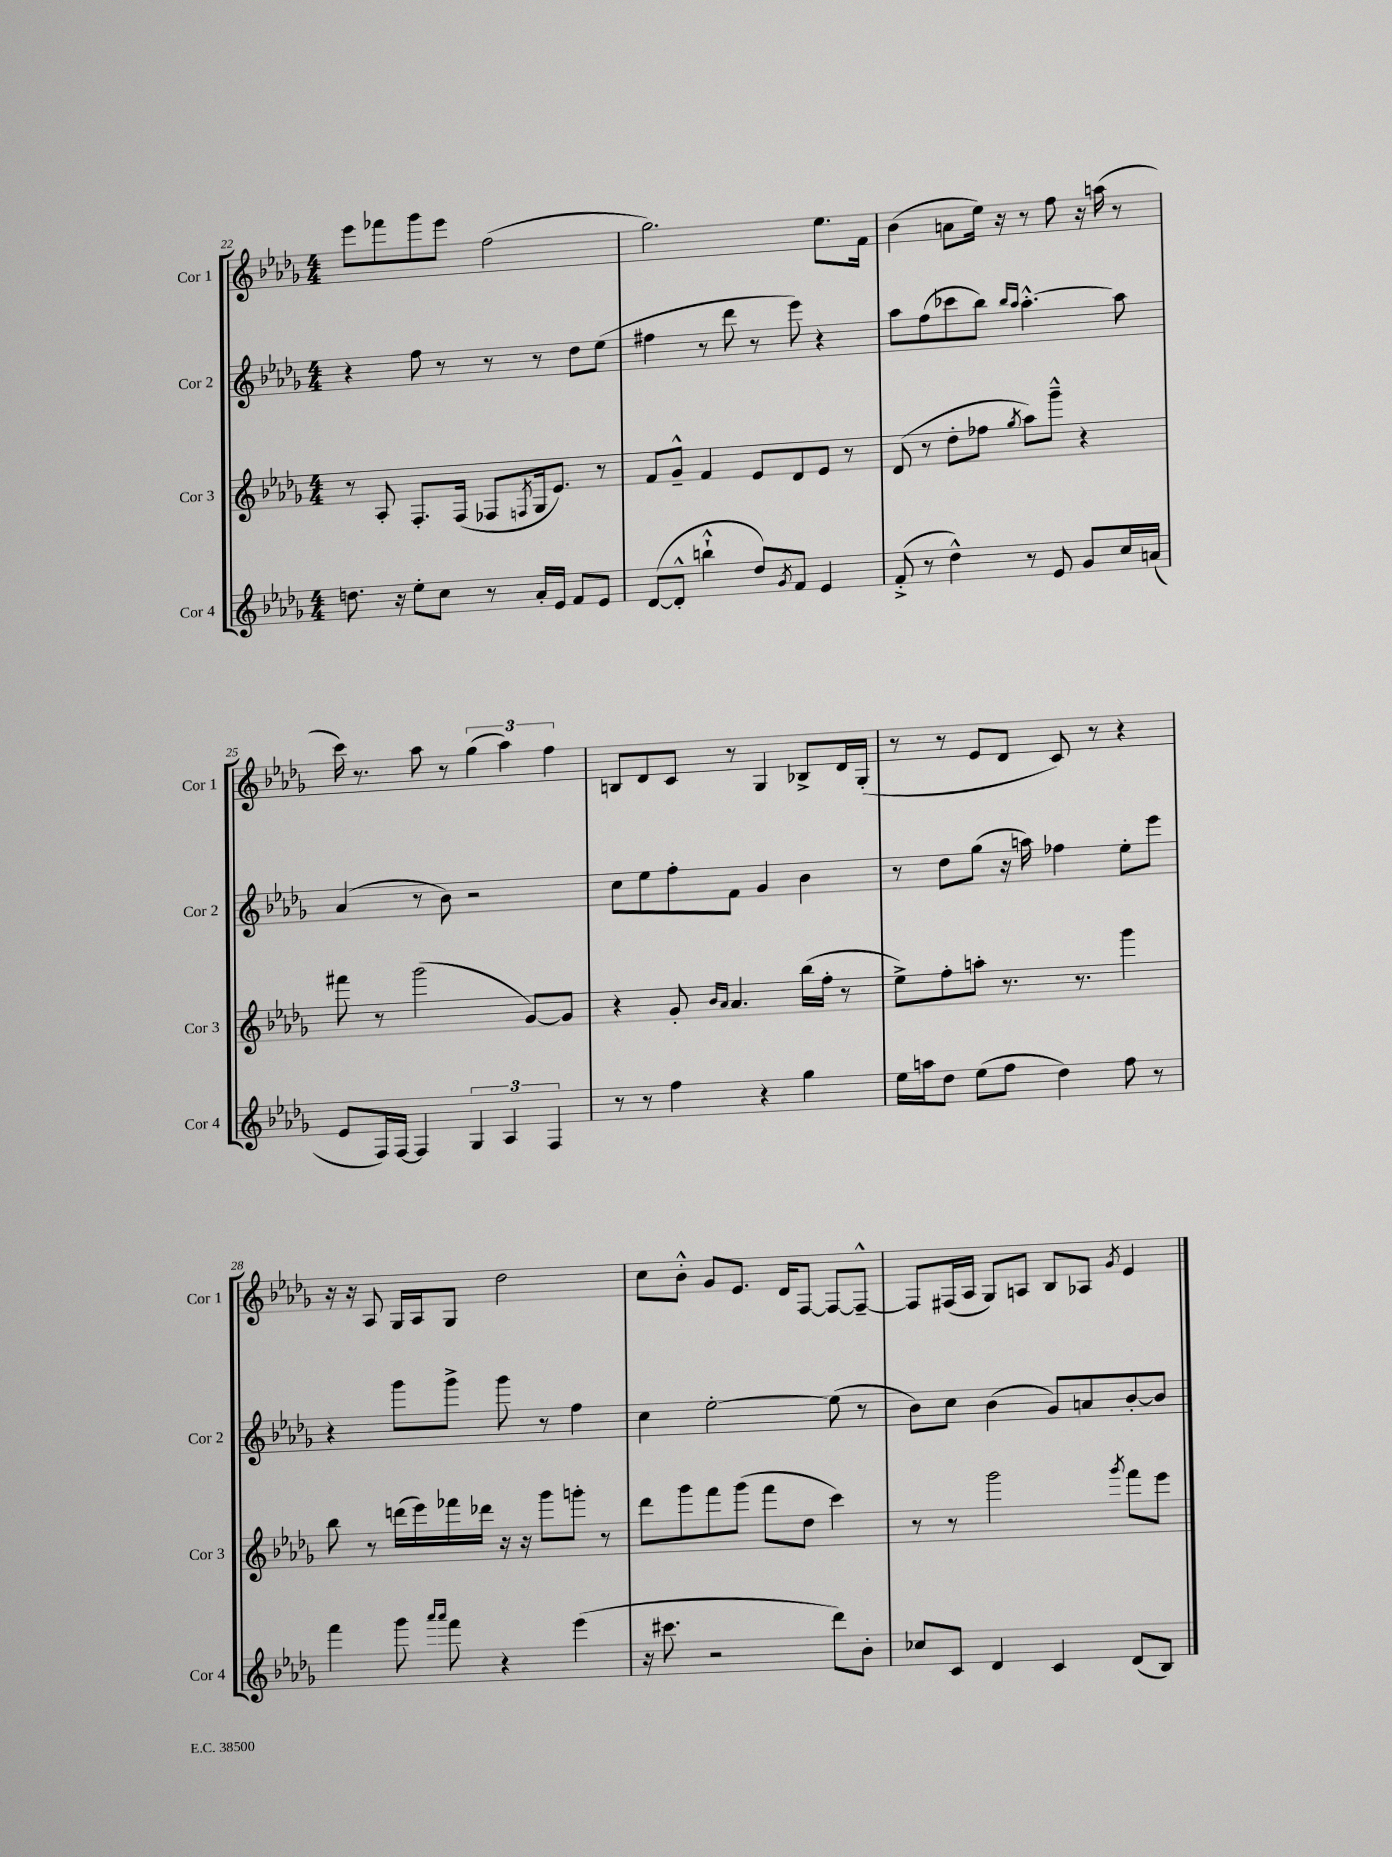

**kern	**kern	**kern	**kern
*staff4	*staff3	*staff2	*staff1
*clefG2	*clefG2	*clefG2	*clefG2
*k[b-e-a-d-g-]	*k[b-e-a-d-g-]	*k[b-e-a-d-g-]	*k[b-e-a-d-g-]
*M4/4	*M4/4	*M4/4	*M4/4
8.dd	8r	4r	8eee-
.	8A-'	.	8fff-
16r	.	.	.
8ee-'	8.F'	8ff	8ggg-
8cc	.	8r	8eee-
.	(16F	.	.
8r	8F-	8r	(2ff
.	8qF	.	.
16a-'	16G-	8r	.
16e-	8.e-)	.	.
8f	.	8dd-	.
8e-	8r	(8ee-	.
=	=	=	=
([8d-	8f	4ff#	2.gg-)
8d-'^^]	8g-~^^	.	.
4bb`^^	4f	8r	.
.	.	8ddd-	.
8dd-)	8e-	8r	.
8qg-	.	.	.
8f	8d-	8eee-)	.
4e-	8e-	4r	8.ee-
.	8r	.	.
.	.	.	16f
=	=	=	=
(8f'^	(8d-	8aa-	(4b-
8r	8r	(8ff	.
4dd-^^)	8dd-'	8ccc-	8a
.	8ff-	8bb-)	16ee-)
.	.	.	16r
.	.	16qqbb-	.
.	8qgg-	16qqaa-	.
8r	8aa-)	[4.aa-'^^	8r
8e-	8ggg-~^^	.	8ff
8g-	4r	.	16r
.	.	.	(16aa
16cc	.	8aa-]	8r
(16a	.	.	.
=	=	=	=
8e-	8fff#	(4a-	16ccc)
.	.	.	8.r
16F)	8r	.	.
[16F	.	.	.
4F]	(2ggg-	8r	8aa-
.	.	8b-)	8r
6G-	.	2r	(6gg-
6A-	.	.	6aa-)
.	[8g-)	.	.
6F	.	.	6ff
.	8g-]	.	.
=	=	=	=
8r	4r	8cc	8B
8r	.	8ee-	8d-
4ff	8g-'	8ff'	8c
.	16qqb-	.	.
.	16qqa-	.	.
.	4.a-	8f	8r
4r	.	4g-	4G-
4gg-	(16bb-	4b-	8B-^
.	16ff'	.	.
.	8r	.	16d-
.	.	.	(16G-'
=	=	=	=
16ee-	8ee-^)	8r	8r
16aa	.	.	.
8dd-	8ff'	8dd-	8r
(8ee-	8aa'	(8gg-	8e-
8ff	8.r	16r	8d-
.	.	16aa)	.
4dd-)	.	4ff-	8c)
.	8.r	.	.
.	.	.	8r
8ff	4ggg-	8ee-'	4r
8r	.	8eee-	.
=	=	=	=
4fff	8bb-	4r	16r
.	.	.	16r
.	8r	.	8A-
8ggg-	(16ddd	8ggg-	16G-
.	16eee-)	.	16A-
16qqaaa-	.	.	.
16qqaaa-	.	.	.
8fff	16fff-	8ggg-^	8G-
.	16ddd-	.	.
4r	16r	8ggg-	2dd-
.	16r	.	.
.	8ggg-	8r	.
(4eee-	8ggg'	4ff	.
.	8r	.	.
=	=	=	=
16r	8ddd-	4cc	8cc
8.ccc#	.	.	.
.	8ggg-	.	8b-'^^
2r	8fff	[2ee-'	8g-
.	(8ggg-	.	8.e-
.	8fff	.	.
.	.	.	16d-
.	8dd-	.	[8F
8ddd-)	4ccc)	(8ee-]	8F_
8b-'	.	8r	8F~^^_
=	=	=	=
8cc-	8r	8b-)	8F]
8c	8r	8cc	(16F#
.	.	.	16A-
4d-	2ggg-	(4b-	8G-)
.	.	.	8A
4c	.	8g-)	8B-
.	.	8a	8A-
.	8qggg-	.	8qg-
(8d-	8fff	[8b-'	4e-
8B-)	8eee-	8b-]	.
==	==	==	==
*-	*-	*-	*-
